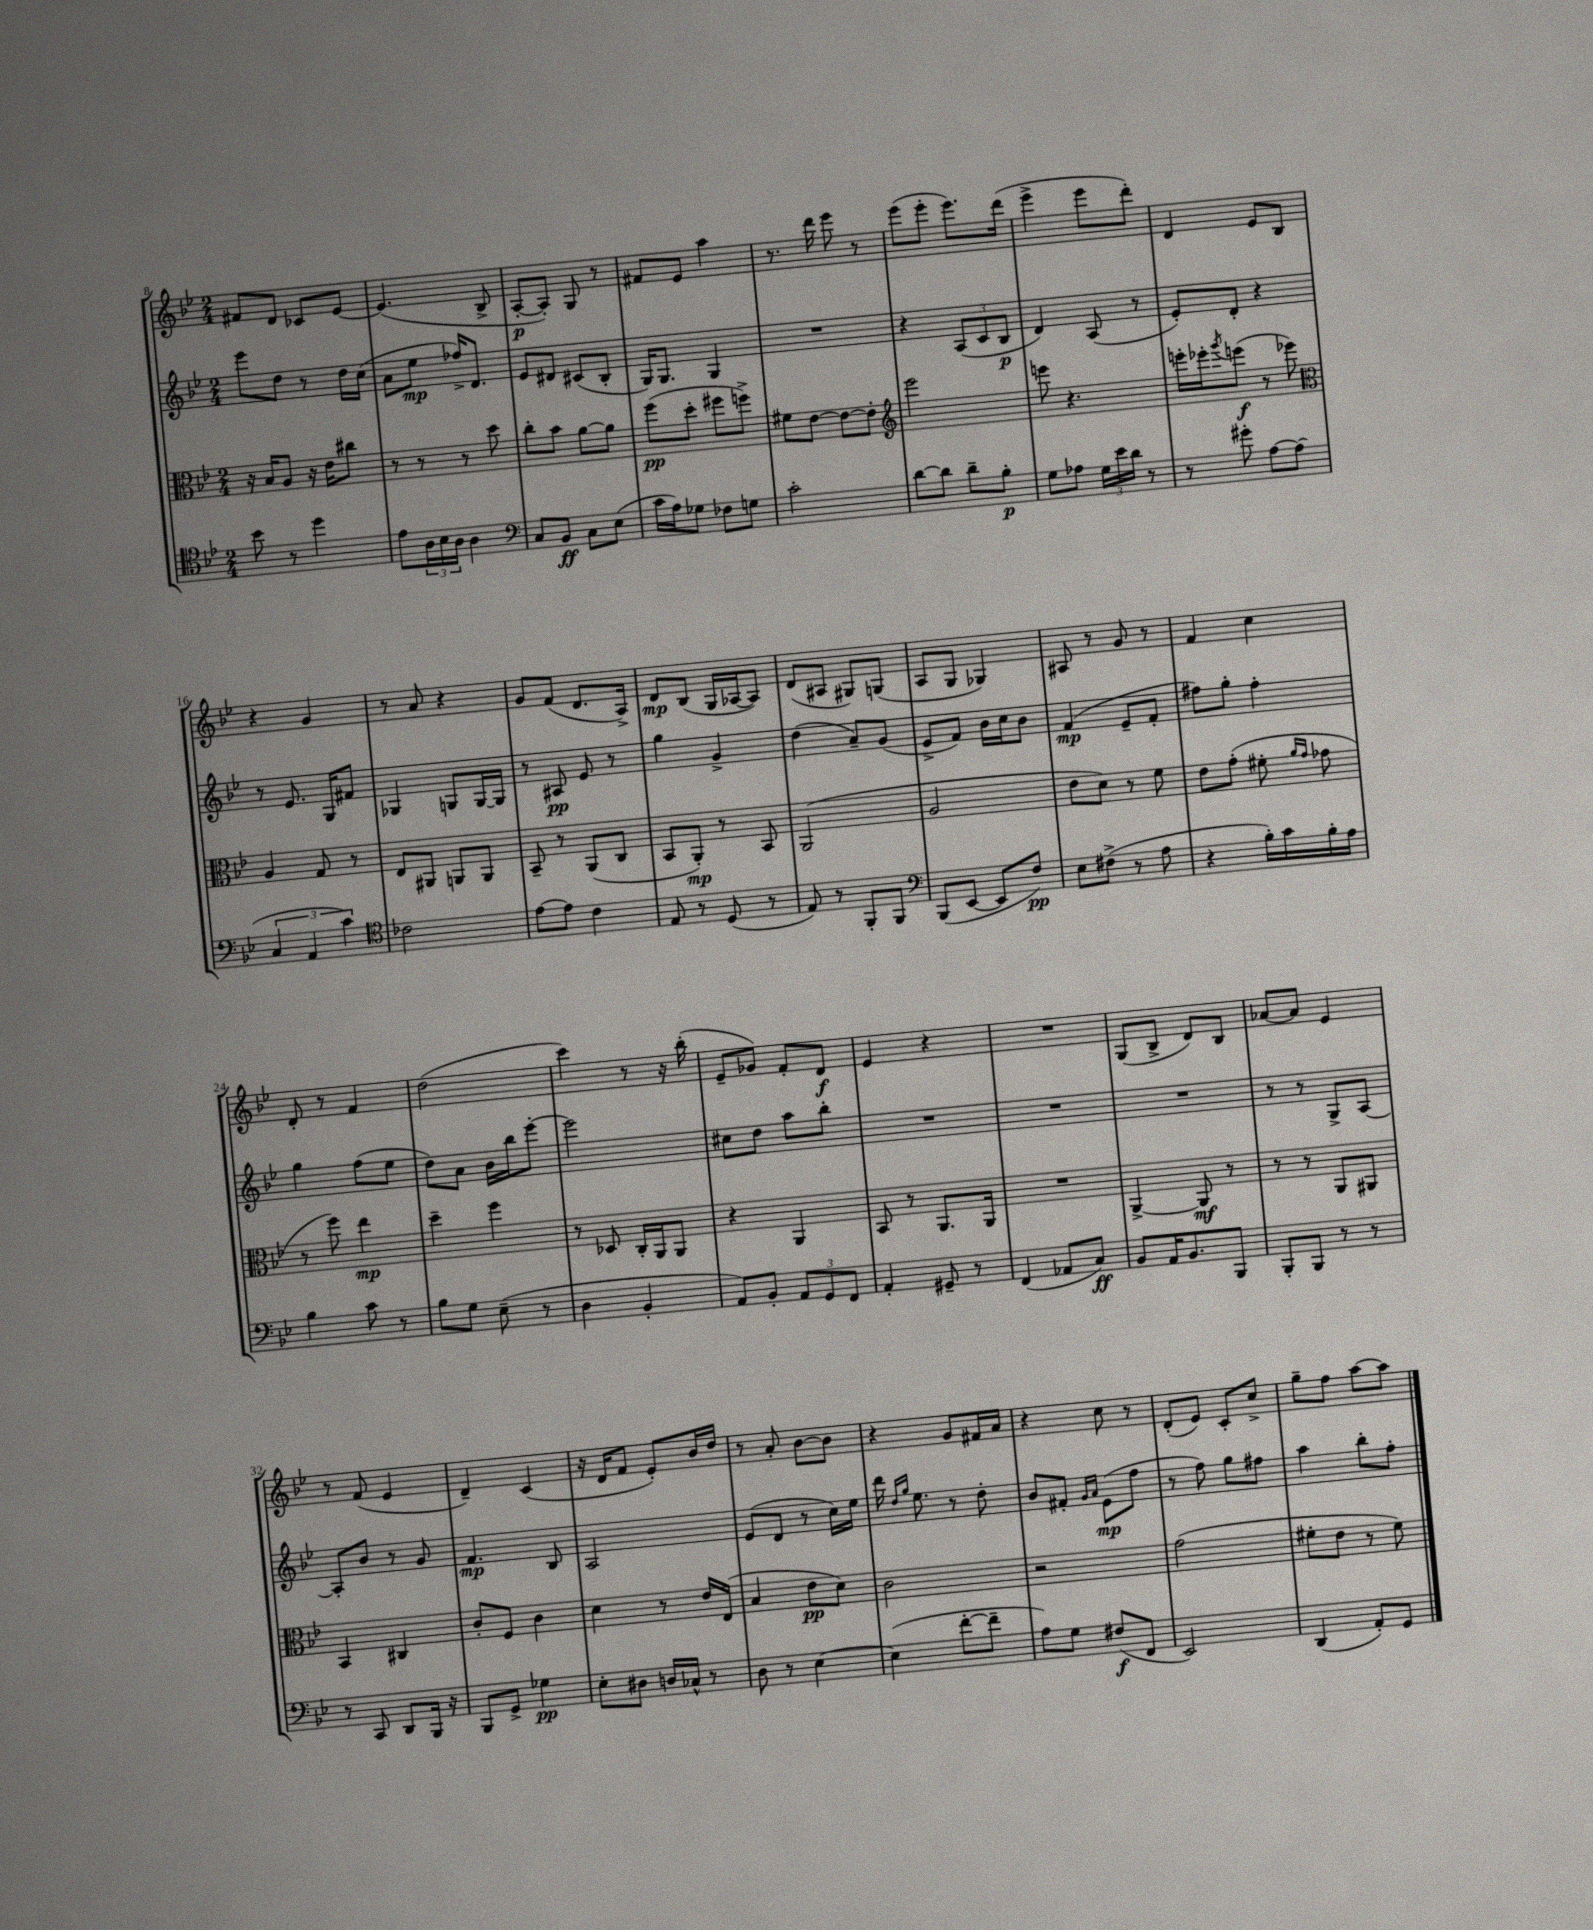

**kern	**dynam	**kern	**dynam	**kern	**dynam	**kern	**dynam
*part4	*part4	*part3	*part3	*part2	*part2	*part1	*part1
*staff4	*staff4	*staff3	*staff3	*staff2	*staff2	*staff1	*staff1
*clefC4	*	*clefC3	*	*clefG2	*	*clefG2	*
*k[b-e-]	*	*k[b-e-]	*	*k[b-e-]	*	*k[b-e-]	*
*M2/4	*	*M2/4	*	*M2/4	*	*M2/4	*
=8	=8	=8	=8	=8	=8	=8	=8
8b-\	.	16r	.	8eee-\L	.	8f#X/L	.
.	.	16B-/KL	.	.	.	.	.
8r	.	8A/J	.	8dd\J	.	8d/J	.
4dd\	.	16r	.	8r	.	8c-X/L	.
.	.	16e-\KL	.	.	.	.	.
.	.	8cc#X\J	.	16dd\LL	.	[8e-/J	.
.	.	.	.	(16cc\JJ	.	.	.
=9	=9	=9	=9	=9	=9	=9	=9
8e-\L	.	8r	.	8a\L	.	(4.e-/]	.
24A\L	.	8r	.	8ee-\J	mp	.	.
24B-\	.	.	.	.	.	.	.
24A\JJ	.	.	.	.	.	.	.
4A\	.	8r	.	16ff-X^/KL)	.	.	.
.	.	.	.	8.d/J	.	.	.
.	.	8dd\	.	.	.	8B-^/	.
=10	=10	=10	=10	=10	=10	=10	=10
*clefF4	*	*	*	*	*	*	*
8C/L	.	8cc'\L	.	8e-/L	.	[8A'/L	p
8BB-/J	ff	8b-\J	.	8d#X/J	.	8A'/J])	.
8C\L	.	[8a\L	.	(8c#X/L	.	8G/	.
(8E-\J	.	8a\J]	.	8B-'/J	.	8r	.
=11	=11	=11	=11	=11	=11	=11	=11
16c\LL	.	(8ff\L	pp	16G/KL)	.	8f#X/L	.
16A\J)	.	.	.	8.G/J	.	.	.
8G-X\J	.	8dd'\J	.	.	.	8e-/J	.
8F-X\L	.	8ff#X\L	.	4G/	.	4aa\	.
8Gn\J	.	8ffn^\J)	.	.	.	.	.
=12	=12	=12	=12	=12	=12	=12	=12
2c'\	.	8f#X\L	.	2r	.	8.r	.
.	.	[8e-\J	.	.	.	.	.
.	.	.	.	.	.	16ddd\	.
.	.	8e-\L_	.	.	.	8eee-\	.
.	.	8e-'\J]	.	.	.	8r	.
=13	=13	=13	=13	=13	=13	=13	=13
*	*	*clefG2	*	*	*	*	*
[8d\L	.	2eee-\	.	4r	.	(8eee-\L	.
8d\J]	.	.	.	.	.	8eee-'\J	.
8d~\L	.	.	.	(12A/L	.	8.eee-\L)	.
.	.	.	.	12c/	.	.	.
8B-'\J	p	.	.	.	.	.	.
.	.	.	.	12B-/J	p	.	.
.	.	.	.	.	.	(16ddd\Jk	.
=14	=14	=14	=14	=14	=14	=14	=14
8G\L	.	8eeen\	.	4d/)	.	4eee-^\	.
8A-X\J	.	4.r	.	.	.	.	.
24G\LL	.	.	.	(8A/	.	8eee-\L	.
24e-\	.	.	.	.	.	.	.
24d\JJ	.	.	.	.	.	.	.
8r	.	.	.	8r	.	8ddd'\J)	.
=15	=15	=15	=15	=15	=15	=15	=15
8r	.	16eeen'\LL	.	8e-'/L)	.	4d/	.
.	.	16eee-X'\J	.	.	.	.	.
.	.	8qggg/	.	.	.	.	.
8g#X'\	.	(8eeen\J	f	8d'/J	.	.	.
[8A\L	.	8r	.	4r	.	8e-/L	.
(8A\J]	.	8eee-X\)	.	.	.	8B-/J	.
!!LO:LB:g=z
=16	=16	=16	=16	=16	=16	=16	=16
*	*	*clefC3	*	*	*	*	*
6C/	.	4A/	.	8r	.	4r	.
.	.	.	.	8.e-/	.	.	.
6AA/	.	.	.	.	.	.	.
.	.	8G/	.	.	.	4g/	.
.	.	.	.	16G/KL	.	.	.
6c\)	.	.	.	.	.	.	.
.	.	8r	.	8f#X/J	.	.	.
=17	=17	=17	=17	=17	=17	=17	=17
*clefC4	*	*	*	*	*	*	*
2c-X\	.	8E-/L	.	4G-X/	.	8r	.
.	.	8AA#X/J	.	.	.	8a/	.
.	.	8AAn/L	.	8Gn/L	.	4r	.
.	.	8AA/J	.	[16G/L	.	.	.
.	.	.	.	16G/JJ]	.	.	.
=18	=18	=18	=18	=18	=18	=18	=18
[8e-\L	.	8BB-~/	.	8r	.	8g/L	.
8e-\J]	.	8r	.	8A#X/	pp	(8f/J	.
4c\	.	(8AA/L	.	8e-/	.	8.d/L	.
.	.	8C/J	.	8r	.	.	.
.	.	.	.	.	.	16A^/Jk)	.
=19	=19	=19	=19	=19	=19	=19	=19
8E-/	.	8BB-/L	.	4gg\	.	8d/L	mp
8r	.	8AA'/J)	mp	.	.	(8B-/J	.
(8D/	.	8r	.	4g^/	.	16G/LL	.
.	.	.	.	.	.	[16A-X/J	.
8r	.	8BB-/	.	.	.	8A-/J])	.
=20	=20	=20	=20	=20	=20	=20	=20
8E-/)	.	(2AA/	.	(4dd\	.	(8d/L	.
8r	.	.	.	.	.	8A#X/J	.
8FF'/L	.	.	.	8a~/L)	.	8G#X/L)	.
8FF/J	.	.	.	(8g/J	.	(8Gn/J	.
=21	=21	=21	=21	=21	=21	=21	=21
*clefF4	*	*	*	*	*	*	*
(8BBB-/L	.	2A/	.	8e-^/L	.	8A/L	.
[8EE-/J	.	.	.	8f/J)	.	8G/J	.
8EE-/L]	.	.	.	16b-\LL	.	4G-X/)	.
.	.	.	.	16cc\J	.	.	.
8F/J)	pp	.	.	8b-\J	.	.	.
=22	=22	=22	=22	=22	=22	=22	=22
8E-\L	.	8e-\L	.	(4f/	mp	8A#X/	.
(8F#X^\J	.	8d\J)	.	.	.	8r	.
8r	.	8r	.	8e-~/L	.	8g/	.
8A\	.	8f\	.	8f'/J	.	8r	.
=23	=23	=23	=23	=23	=23	=23	=23
4r	.	8e-\L	.	8ff#X\L)	.	4f/	.
.	.	(8g'\J	.	8gg'\J	.	.	.
16B-'\LL)	.	8f#X'\	.	4ff#'\	.	4cc\	.
16c\	.	.	.	.	.	.	.
.	.	16qqa/LL	.	.	.	.	.
.	.	16qqg/JJ	.	.	.	.	.
16B-'\	.	8g-X\	.	.	.	.	.
16A\JJ	.	.	.	.	.	.	.
!!LO:LB:g=z
=24	=24	=24	=24	=24	=24	=24	=24
4B-\	.	8r	.	4gg\	.	8d'/	.
.	.	8ff\)	.	.	.	8r	.
8c\	.	4ee-\	mp	(8ff\L	.	4f/	.
8r	.	.	.	8ee-\J	.	.	.
=25	=25	=25	=25	=25	=25	=25	=25
8B-\L	.	4dd~\	.	8dd\L)	.	(2dd\	.
8G\J	.	.	.	8a\J	.	.	.
(8E-~\	.	4ff\	.	16b-\LL	.	.	.
.	.	.	.	16bb-\J	.	.	.
8r	.	.	.	[8eee-'\J	.	.	.
=26	=26	=26	=26	=26	=26	=26	=26
4D\	.	8r	.	2eee-\]	.	4ccc\)	.
.	.	8D-X/	.	.	.	.	.
4BB-'/	.	16C'/LL	.	.	.	8r	.
.	.	16AA/J	.	.	.	.	.
.	.	8AA/J	.	.	.	16r	.
.	.	.	.	.	.	(16bb-'\	.
=27	=27	=27	=27	=27	=27	=27	=27
8AA/L)	.	4r	.	8cc#X\L	.	8e-~/L	.
8BB-'/J	.	.	.	8dd\J	.	8g-X/J)	.
12AA/L	.	4AA/	.	8aa\L	.	8f'/L	.
12GG/	.	.	.	.	.	.	.
.	.	.	.	8bb-'\J	.	8d/J	f
12FF/J	.	.	.	.	.	.	.
=28	=28	=28	=28	=28	=28	=28	=28
4AA'/	.	8BB-/	.	2r	.	4e-/	.
.	.	8r	.	.	.	.	.
8GG#X~/	.	8.AA/L	.	.	.	4r	.
8r	.	.	.	.	.	.	.
.	.	16AA/Jk	.	.	.	.	.
=29	=29	=29	=29	=29	=29	=29	=29
(4FF/	.	2r	.	2r	.	2r	.
8AA-X/L	.	.	.	.	.	.	.
8C/J)	ff	.	.	.	.	.	.
=30	=30	=30	=30	=30	=30	=30	=30
8BB-/L	.	[4AA^/	.	2r	.	(8G/L	.
16AA/K	.	.	.	.	.	8B-^/J	.
8.BB-/	.	.	.	.	.	.	.
.	.	8AA/]	mf	.	.	8d/L)	.
8BBB-/J	.	8r	.	.	.	8B-/J	.
=31	=31	=31	=31	=31	=31	=31	=31
8BBB-'/L	.	8r	.	8r	.	[8a-X/L	.
8BBB-/J	.	8r	.	8r	.	8a-/J]	.
8r	.	8AA/L	.	8G^/L	.	4e-/	.
8r	.	8AA#X/J	.	[8A/J	.	.	.
!!LO:LB:g=z
=32	=32	=32	=32	=32	=32	=32	=32
8r	.	4BB-/	.	8A'/L]	.	8r	.
8CC/	.	.	.	8b-/J	.	(8f/	.
8DD/L	.	4C#X/	.	8r	.	4e-/	.
16BBB-/Jk	.	.	.	8g/	.	.	.
16r	.	.	.	.	.	.	.
=33	=33	=33	=33	=33	=33	=33	=33
8BBB-/L	.	8c'/L	.	4.f/	mp	4d~/)	.
8GG^/J	.	8F/J	.	.	.	.	.
4G-X\	pp	4c\	.	.	.	(4c/	.
.	.	.	.	8B-/	.	.	.
=34	=34	=34	=34	=34	=34	=34	=34
8E-'\L	.	4d\	.	2A/	.	16r	.
.	.	.	.	.	.	16d/KL	.
8D#X\J	.	.	.	.	.	8f/J	.
16Dn/LL	.	8r	.	.	.	8e-'/L)	.
16C-X^^/JJ	.	.	.	.	.	.	.
8r	.	16e-/LL	.	.	.	16b-/L	.
.	.	(16E-/JJ	.	.	.	16dd/JJ	.
=35	=35	=35	=35	=35	=35	=35	=35
8D\	.	4B-/	.	(8e-/L	.	8r	.
8r	.	.	.	8d/J	.	8a'/	.
[4E-\	.	8e-\L	pp	8r	.	[8b-\L	.
.	.	8d\J)	.	16cc\LL)	.	8b-\J]	.
.	.	.	.	16ee-\JJ	.	.	.
=36	=36	=36	=36	=36	=36	=36	=36
(4E-\]	.	2c\	.	16ddd\	.	4r	.
.	.	.	.	16qqdd/LL	.	.	.
.	.	.	.	16qqgg/JJ	.	.	.
.	.	.	.	8.ee-\	.	.	.
[8f'\L	.	.	.	8r	.	8g/L	.
8f~\J]	.	.	.	8dd'\	.	16f#X/L	.
.	.	.	.	.	.	16a/JJ	.
=37	=37	=37	=37	=37	=37	=37	=37
8A\L)	.	2r	.	8b-/L	.	4r	.
8G\J	.	.	.	8f#X'/J	.	.	.
.	.	.	.	16qqg/LL	.	.	.
.	.	.	.	16qqa/JJ	.	.	.
(8F#X/L	f	.	.	(8e-\L	mp	8cc\	.
8FF/J	.	.	.	8ff\J	.	8r	.
=38	=38	=38	=38	=38	=38	=38	=38
2EE-/)	.	(2g\	.	8r	.	(8d'/L	.
.	.	.	.	8ff\)	.	8e-/J)	.
.	.	.	.	8gg\L	.	8c'/L	.
.	.	.	.	8ff#X\J	.	8cc^/J	.
=39	=39	=39	=39	=39	=39	=39	=39
(4DD/	.	8f#X'\L	.	4aa\	.	8gg~\L	.
.	.	8e-\J	.	.	.	8ff\J	.
8AA'/L)	.	8r	.	8bb-'\L	.	[8aa\L	.
8GG/J	.	8f#\)	.	8ff'\J	.	8aa\J]	.
==	==	==	==	==	==	==	==
*-	*-	*-	*-	*-	*-	*-	*-
